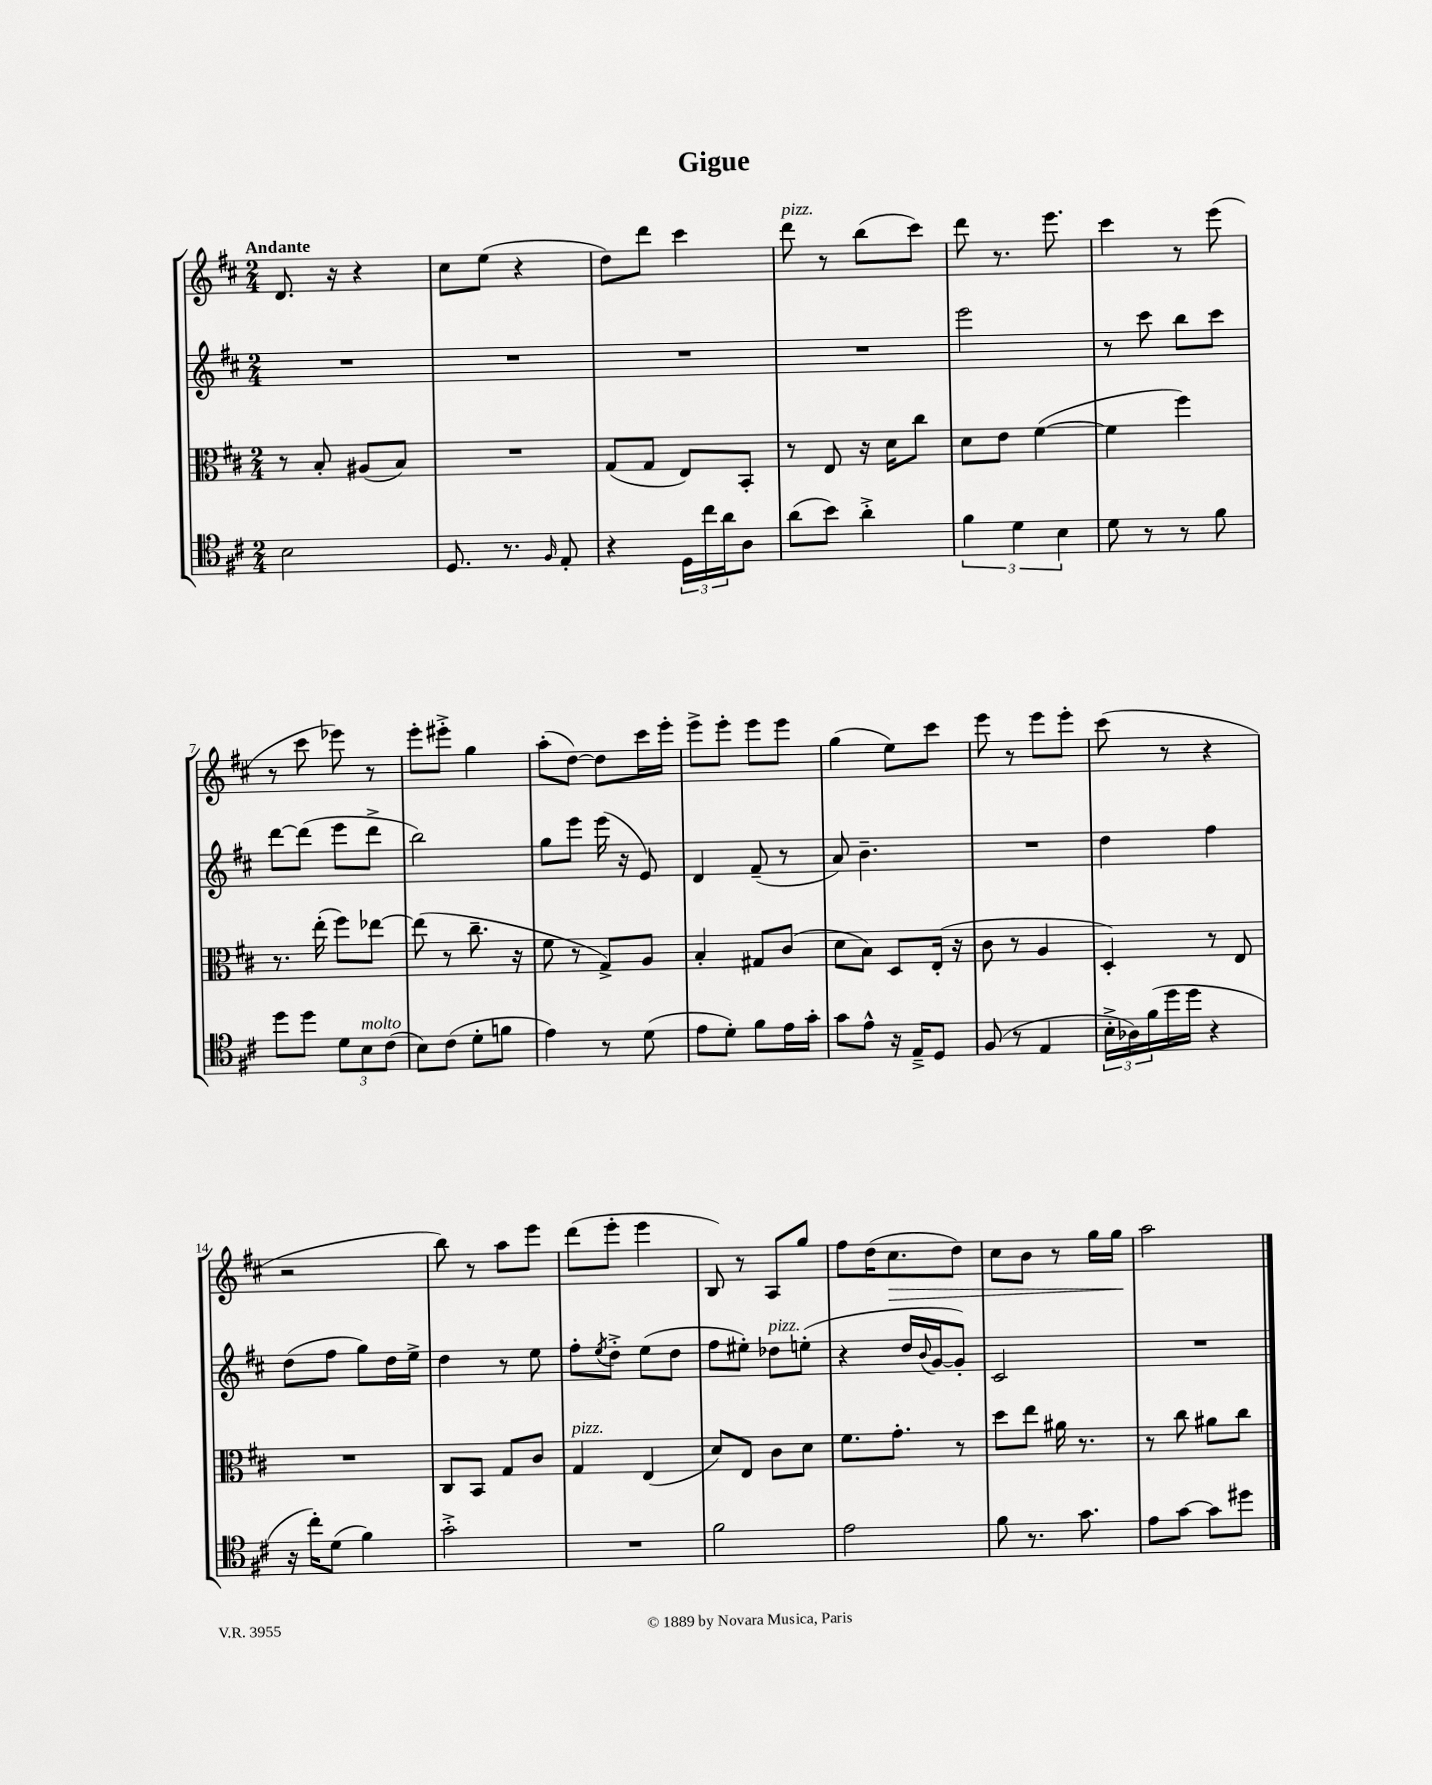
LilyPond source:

\header { title = "Gigue" }
<<
\new StaffGroup <<
\new Staff = "s0" {
    \clef treble \key d \major \numericTimeSignature \time 2/4 \tempo "Andante"
    d'8. r16 r4 |
    cis''8 e''8( r4 |
    d''8) d'''8 cis'''4 |
    d'''8^\markup { \italic "pizz." } r8 b''8( cis'''8) |
    d'''8 r8. e'''8. |
    cis'''4 r8 e'''8( |
    r8 cis'''8 ees'''8) r8 |
    e'''8-. eis'''8-.-> g''4 |
    a''8-.( d''8~) d''8 cis'''16 e'''16-. |
    e'''8-> e'''8-. e'''8 e'''8 |
    g''4( e''8) cis'''8 |
    e'''8 r8 e'''8 e'''8-. |
    cis'''8( r8 r4 |
    r2 |
    b''8) r8 a''8 e'''8 |
    d'''8( e'''8-. e'''4 |
    b8) r8 a8 g''8 |
    fis''8 d''16( cis''8.\> d''8) |
    cis''8 b'8 r8 g''16 g''16\! |
    a''2 \bar "|." |
}
\new Staff = "s1" {
    \clef treble \key d \major \numericTimeSignature \time 2/4
    R2 |
    R2 |
    R2 |
    R2 |
    e'''2 |
    r8 cis'''8 b''8 cis'''8 |
    d'''8~ d'''8( e'''8 d'''8-> |
    b''2) |
    g''8 e'''8 e'''16( r16 e'8) |
    d'4 fis'8--( r8 |
    a'8) b'4.-- |
    R2 |
    d''4 fis''4 |
    d''8( fis''8 g''8) d''16 e''16-> |
    d''4 r8 e''8 |
    fis''8-. \acciaccatura { e''8 } d''8-.-> e''8( d''8 |
    fis''8 eis''8-.) des''8^\markup { \italic "pizz." } e''8-.( |
    r4 d''16 \appoggiatura { b'8 } g'16~ g'8-.) |
    cis'2 |
    R2 \bar "|." |
}
\new Staff = "s2" {
    \clef alto \key d \major \numericTimeSignature \time 2/4
    r8 b8-. ais8( b8) |
    R2 |
    g8( g8 e8) b,8-. |
    r8 e8 r16 d'16 cis''8 |
    d'8 e'8 fis'4~( |
    fis'4 fis''4) |
    r8. e''16-.( fis''8) ees''8~ |
    ees''8( r8 cis''8.-- r16 |
    fis'8 r8 g8->) a8 |
    b4-. gis8 cis'8( |
    d'8 b8) d8 e16-.( r16 |
    cis'8 r8 a4 |
    d4-.) r8 e8 |
    R2 |
    cis8 b,8 g8 cis'8 |
    g4^\markup { \italic "pizz." } e4( |
    d'8) e8 cis'8 d'8 |
    fis'8. g'8.-. r8 |
    d''8 e''8 ais'16 r8. |
    r8 cis''8 ais'8 cis''8 \bar "|." |
}
\new Staff = "s3" {
    \clef tenor \key d \major \numericTimeSignature \time 2/4
    b2 |
    d8. r8. \grace { fis16 } e8-. |
    r4 \tuplet 3/2 { d16 cis''16 a'16 } a8 |
    a'8( b'8) a'4-.-> |
    \tuplet 3/2 { fis'4 d'4 b4 } |
    d'8 r8 r8 fis'8 |
    d''8 d''8 \tuplet 3/2 { d'8 b8^\markup { \italic "molto" } cis'8( } |
    b8) cis'8( d'8-. f'8 |
    e'4) r8 d'8( |
    e'8 d'8-.) fis'8 e'16 g'16-. |
    g'8 e'8-^ r16 e16---> d8 |
    fis8( r8 e4 |
    \tuplet 3/2 { b16-.-> aes16) fis'16( } d''16 d''16 r4 |
    r16 cis''16-.) d'8( fis'4) |
    g'2-.-> |
    R2 |
    fis'2 |
    e'2 |
    fis'8 r8. g'8. |
    e'8 g'8~ g'8 dis''8 \bar "|." |
}
>>
>>
